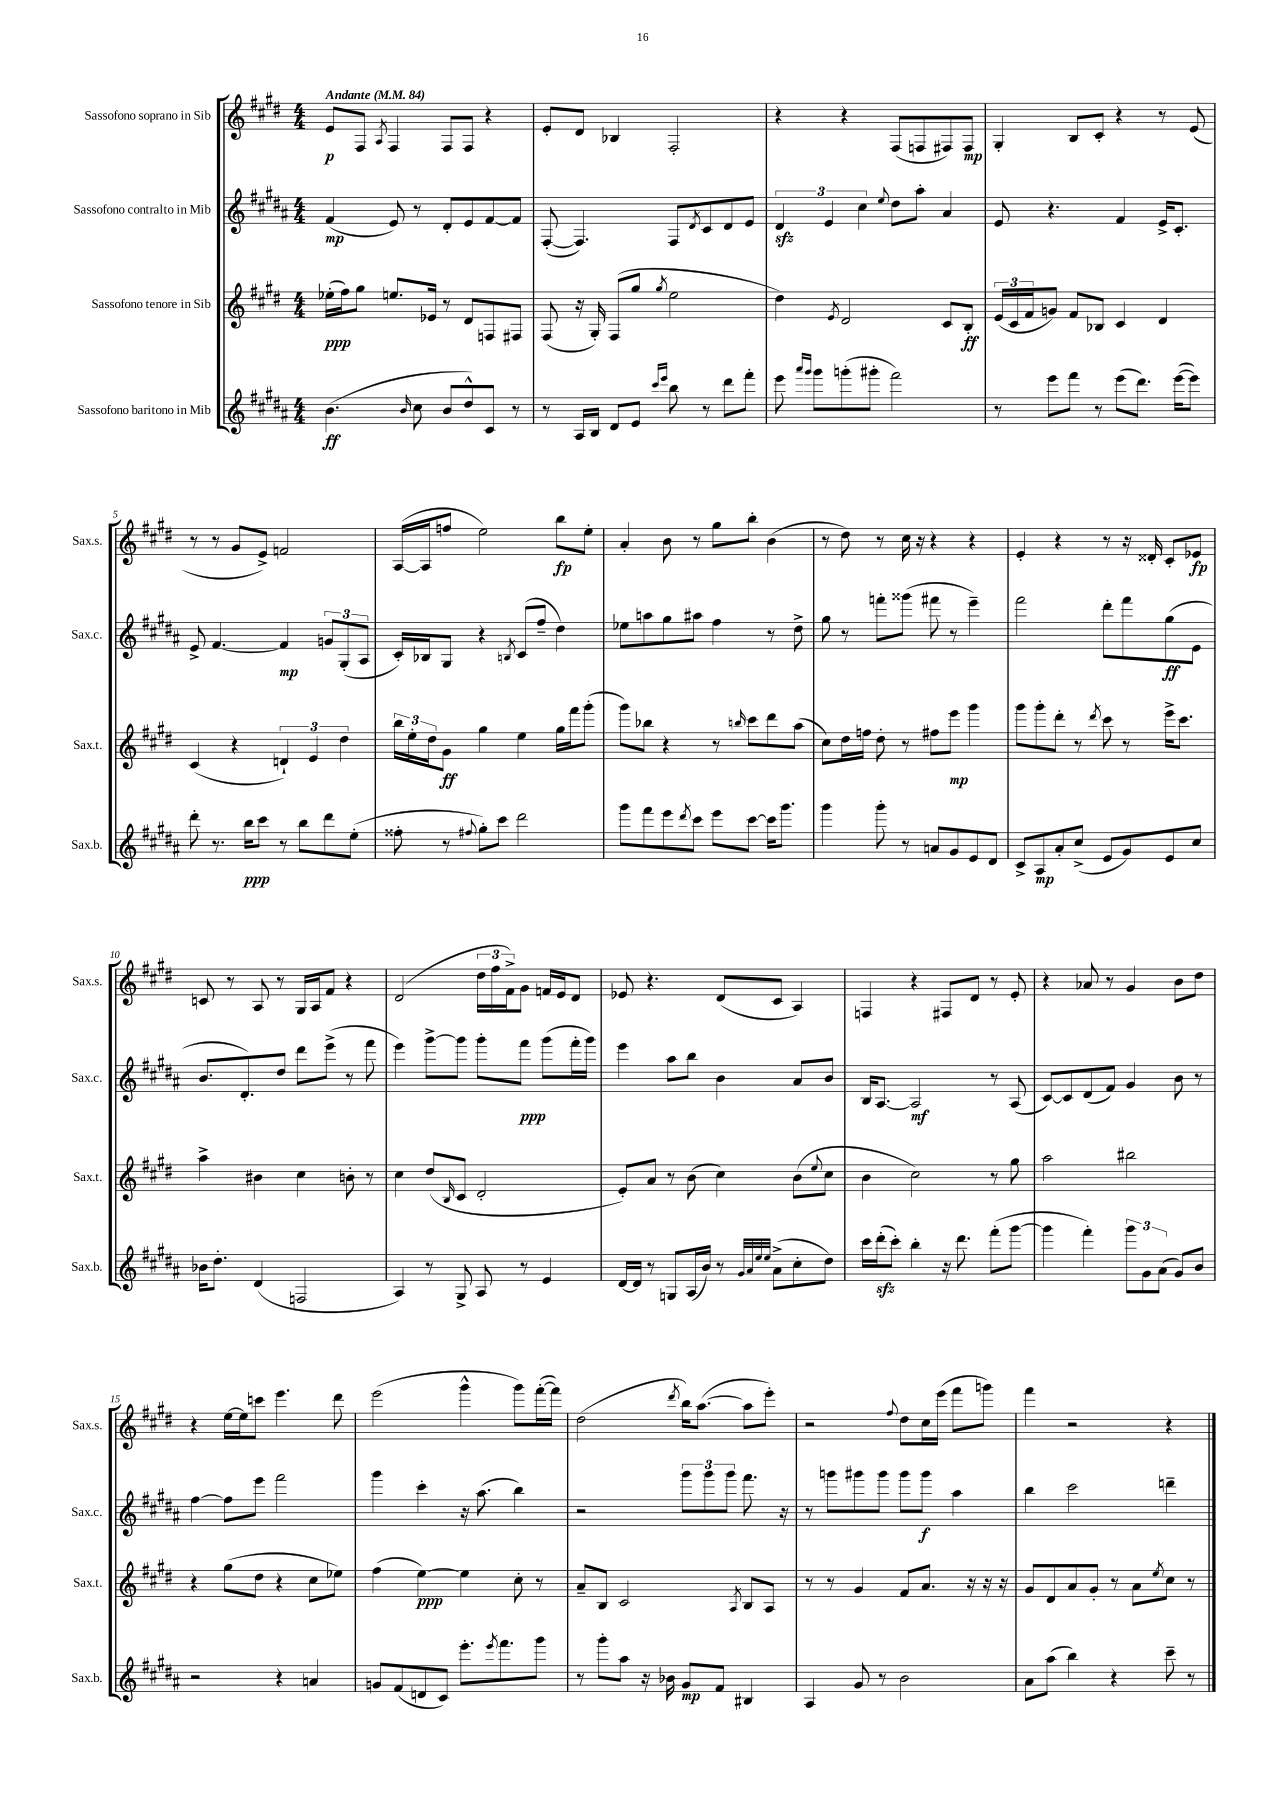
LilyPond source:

<<
\new StaffGroup <<
\new Staff = "s0" \with { instrumentName = "Sassofono soprano in Sib" shortInstrumentName = "Sax.s." } {
    \clef treble \key e \major \numericTimeSignature \time 4/4 \tempo "Andante" 4 = 84
    e'8\p fis8 \acciaccatura { a8 } fis4 fis8 fis8 r4 |
    e'8-. dis'8 bes4 fis2-. |
    r4 r4 fis8( f8 fis8) fis8\mp |
    gis4-. b8 cis'8-. r4 r8 e'8( |
    r8 r8 gis'8 e'8->) f'2 |
    a16~( a16 f''8 e''2) b''8\fp e''8-. |
    a'4-. b'8 r8 gis''8 b''8-. b'4( |
    r8 dis''8) r8 cis''16 r16 r4 r4 |
    e'4-. r4 r8 r16 disis'16-. cis'8-. ees'8\fp |
    c'8 r8 a8 r8 gis16 a16 fis'8 r4 |
    dis'2( \tuplet 3/2 { dis''16 fis''16 fis'16->) } gis'8 f'16 e'16 dis'8 |
    ees'8 r4. dis'8( cis'8 a4) |
    f4 r4 fis8 dis'8 r8 e'8-. |
    r4 aes'8 r8 gis'4 b'8 dis''8 |
    r4 e''16~ e''16 c'''8 e'''4. dis'''8 |
    e'''2( gis'''4-^ gis'''8) fis'''16~-.( fis'''16) |
    dis''2( \acciaccatura { dis'''8 } b''16) a''8.~( a''8 e'''8-.) |
    r2 \appoggiatura { fis''8 } dis''8 cis''16 e'''16( fis'''8 g'''8) |
    fis'''4 r2 r4 \bar "|." |
}
\new Staff = "s1" \with { instrumentName = "Sassofono contralto in Mib" shortInstrumentName = "Sax.c." } {
    \clef treble \key b \major \numericTimeSignature \time 4/4
    fis'4\mp( e'8) r8 dis'8-. e'8 fis'8~ fis'8 |
    fis8~-.( fis4.) fis8 \acciaccatura { dis'8 } cis'8 dis'8 e'8 |
    \tuplet 3/2 { dis'4\sfz e'4 cis''4 } \appoggiatura { e''8 } dis''8 ais''8-. ais'4 |
    e'8 r4. fis'4 e'16-> cis'8.-. |
    e'8-> fis'4.~ fis'4\mp \tuplet 3/2 { g'8 gis8-.( ais8 } |
    cis'16-.) bes16 gis8 r4 \acciaccatura { b8 } cis'8( fis''8-- dis''4) |
    ees''8 a''8 gis''8 ais''8 fis''4 r8 dis''8-> |
    gis''8 r8 f'''8-. gisis'''8( fis'''8 r8 e'''4--) |
    fis'''2 dis'''8-. fis'''8 gis''8\ff( e'8 |
    b'8. dis'8.-.) dis''8 dis'''8 e'''8->( r8 fis'''8 |
    e'''4) gis'''8~-> gis'''8 gis'''8-. fis'''8\ppp gis'''8( fis'''16-. gis'''16) |
    e'''4 ais''8 b''8 b'4 ais'8 b'8 |
    b16 ais8.~ ais2\mf r8 ais8( |
    cis'8~) cis'8 dis'8( fis'8) gis'4 b'8 r8 |
    fis''4~ fis''8 e'''8 fis'''2 |
    gis'''4 cis'''4-. r16 ais''8.( b''4) |
    r2 \tuplet 3/2 { gis'''8 gis'''8 gis'''8 } fis'''8. r16 |
    r8 g'''8 gis'''8 gis'''8 gis'''8 gis'''8\f ais''4 |
    b''4 cis'''2 d'''4-- \bar "|." |
}
\new Staff = "s2" \with { instrumentName = "Sassofono tenore in Sib" shortInstrumentName = "Sax.t." } {
    \clef treble \key e \major \numericTimeSignature \time 4/4
    ees''16-.\ppp( fis''16) gis''8 e''8. ees'16 r8 dis'8 f8 fis8 |
    fis8( r16 gis16-.) fis8( gis''8 \acciaccatura { gis''8 } e''2 |
    dis''4) \acciaccatura { e'8 } dis'2 cis'8 b8-.\ff |
    \tuplet 3/2 { e'16( cis'16 fis'16 } g'8) fis'8 bes8 cis'4 dis'4 |
    cis'4( r4 \tuplet 3/2 { d'4-!) e'4 dis''4 } |
    \tuplet 3/2 { b''16 e''16-. dis''16 } gis'8\ff gis''4 e''4 gis''16 fis'''16 gis'''8-.( |
    gis'''8) bes''8 r4 r8 \grace { b''16 } cis'''8 dis'''8 a''8( |
    cis''8) dis''16 f''16 dis''8-. r8 fis''8 e'''8\mp gis'''4 |
    gis'''8 gis'''8-. dis'''8-. r8 \acciaccatura { dis'''8 } cis'''8 r8 e'''16-> cis'''8. |
    a''4-> bis'4 cis''4 b'8-. r8 |
    cis''4 dis''8( \grace { b16 } cis'8 dis'2-. |
    e'8-.) a'8 r8 b'8( cis''4) b'8( \appoggiatura { e''8 } cis''8 |
    b'4 cis''2) r8 gis''8 |
    a''2 bis''2 |
    r4 gis''8( dis''8 r4 cis''8 ees''8) |
    fis''4( e''4~\ppp) e''4 cis''8-. r8 |
    a'8-- b8 cis'2 \acciaccatura { a8 } b8 a8 |
    r8 r8 gis'4 fis'8 a'8. r16 r16 r16 |
    gis'8 dis'8 a'8 gis'8-. r8 a'8 \acciaccatura { e''8 } cis''8 r8 \bar "|." |
}
\new Staff = "s3" \with { instrumentName = "Sassofono baritono in Mib" shortInstrumentName = "Sax.b." } {
    \clef treble \key b \major \numericTimeSignature \time 4/4
    b'4.\ff( \grace { b'16 } cis''8 b'8 dis''8-^) cis'8 r8 |
    r8 ais16 b16 dis'8 e'8 \grace { cis'''16 e'''16 } b''8 r8 dis'''8 fis'''8-. |
    e'''8 \grace { ais'''16 gis'''16 } gis'''8 g'''8-.( gis'''8-. fis'''2) |
    r8 e'''8 fis'''8 r8 e'''8( dis'''8.) e'''16~( e'''8) |
    dis'''8-. r8. b''16\ppp cis'''8 r8 b''8 dis'''8 e''8-.( |
    fisis''8-. r8 \appoggiatura { fis''8 } gis''8-.) cis'''8 dis'''2 |
    gis'''8 fis'''8 e'''8 \acciaccatura { dis'''8 } cis'''8 e'''8 cis'''8~ cis'''16 gis'''8. |
    gis'''4 gis'''8-. r8 a'8 gis'8 e'8 dis'8 |
    cis'8-> ais8\mp ais'8-. cis''8->( e'8 gis'8) e'8 cis''8 |
    bes'16 dis''8.-. dis'4( f2 |
    ais4) r8 gis8-> ais8 r8 e'4 |
    dis'16~ dis'16 r8 g8 ais16( b'16) r8 \grace { gis'32 ais'32 e''32 e''32 } ais'8->( cis''8-. dis''8) |
    cis'''16 dis'''16-.\sfz( cis'''8-.) b''4-. r16 dis'''8. fis'''8-.( gis'''8~ |
    gis'''4 fis'''4-.) \tuplet 3/2 { gis'''8 gis'8 ais'8( } gis'8) b'8 |
    r2 r4 a'4 |
    g'8 fis'8( d'8 cis'8) e'''8.-. \acciaccatura { e'''8 } fis'''8. gis'''8 |
    r8 gis'''8-. ais''8 r16 bes'16 gis'8\mp fis'8 bis4 |
    ais4 gis'8 r8 b'2 |
    ais'8 ais''8( b''4) r4 cis'''8-- r8 \bar "|." |
}
>>
>>
